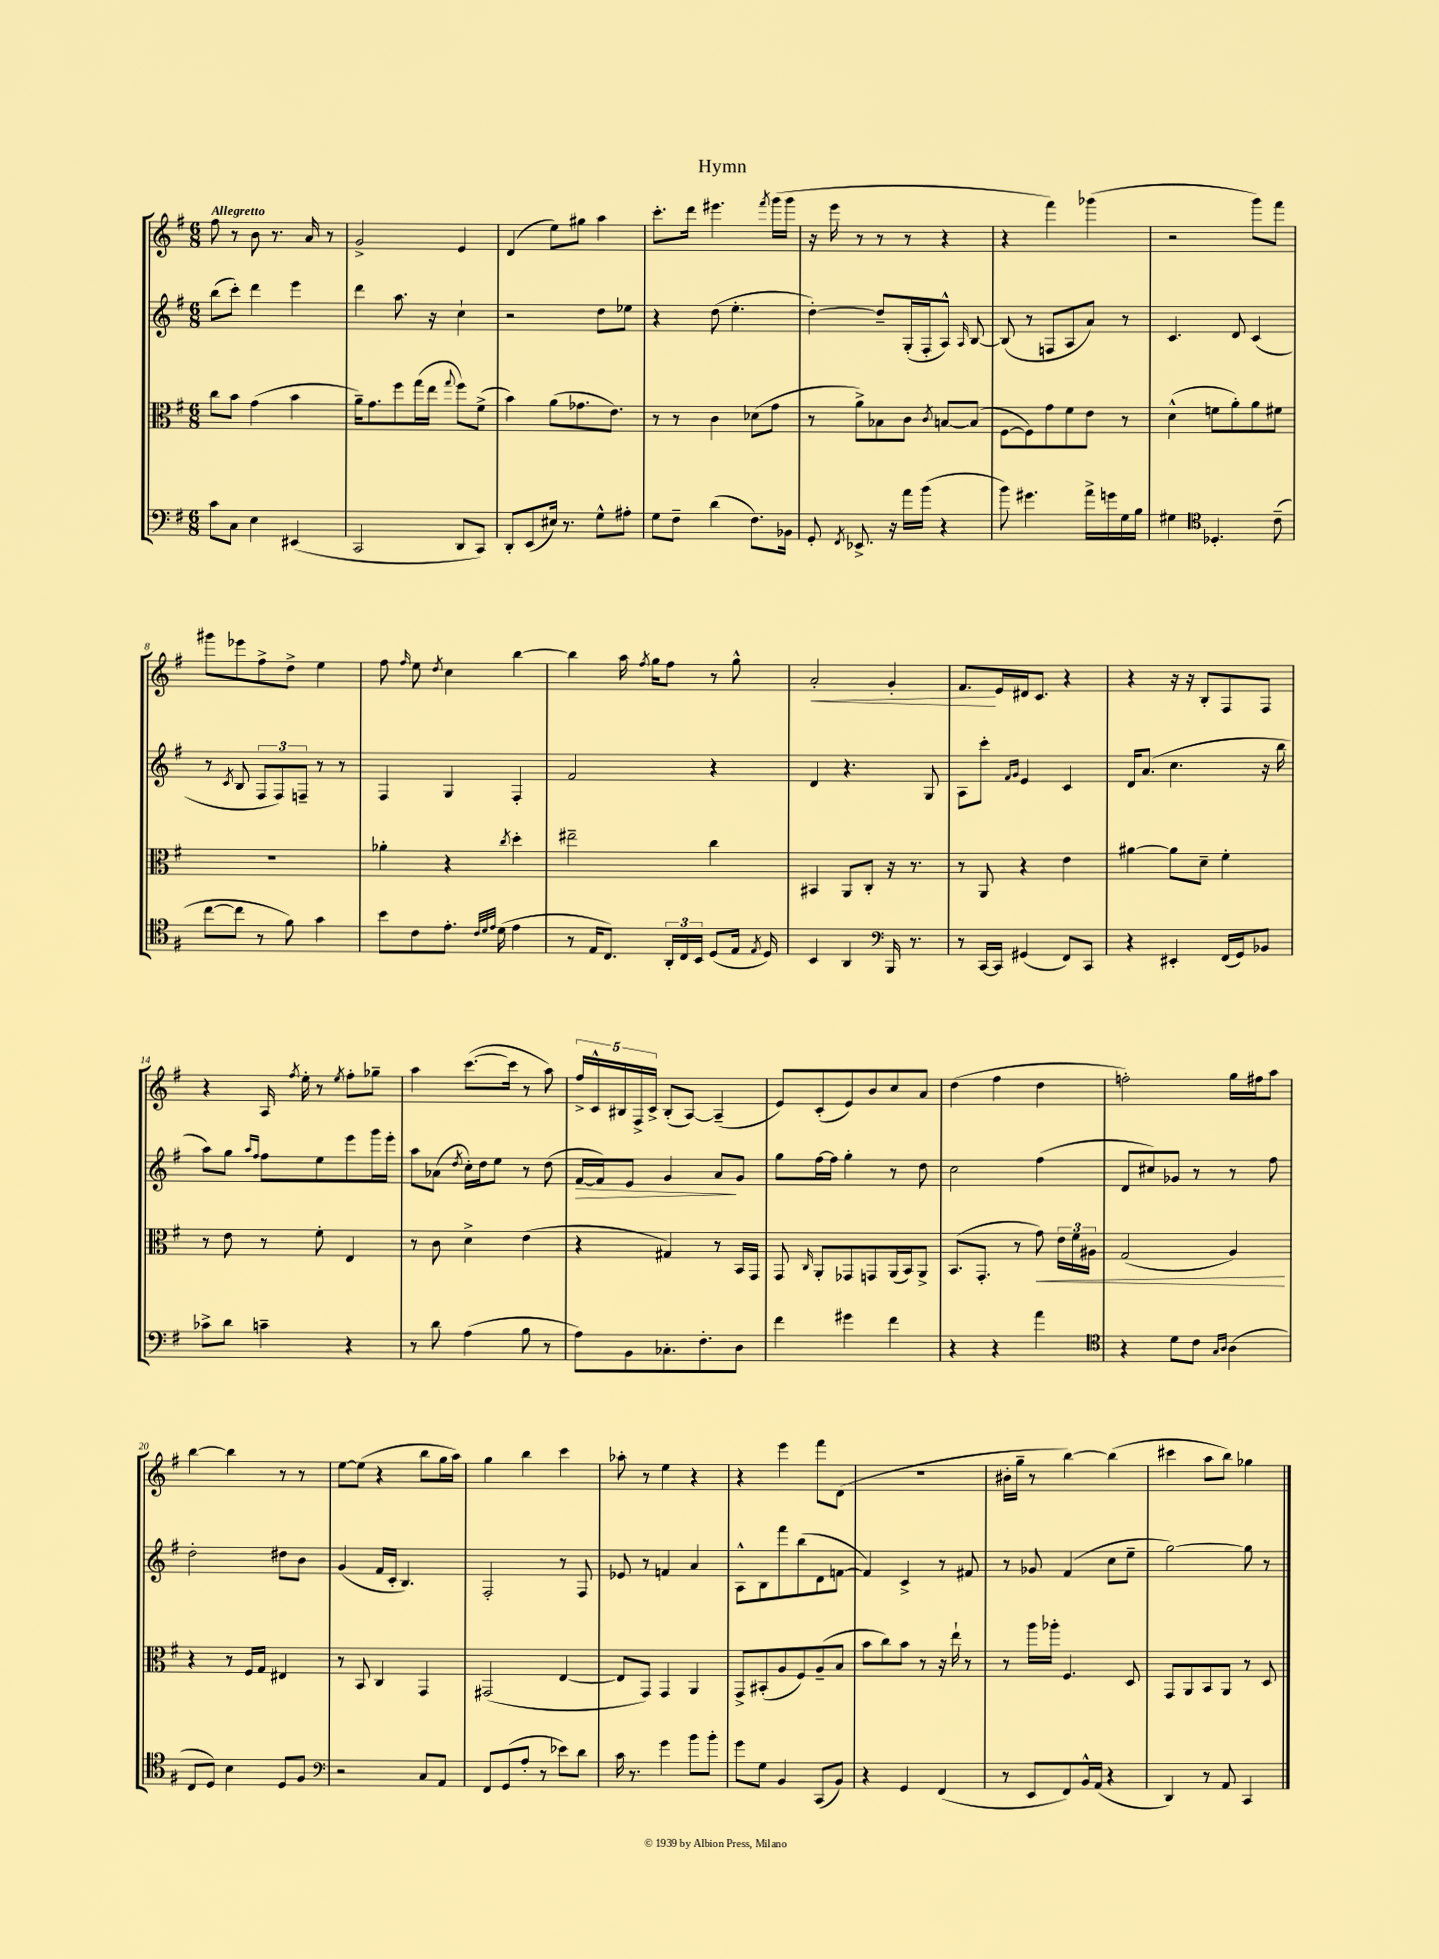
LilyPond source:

\header { title = "Hymn" }
<<
\new StaffGroup <<
\new Staff = "s0" {
    \clef treble \key g \major \numericTimeSignature \time 6/8 \tempo "Allegretto"
    \autoBeamOff fis''8 r8 b'8 r8. a'16 r8 |
    g'2-> e'4 |
    d'4( e''8[) gis''8] a''4 |
    c'''8.[-. d'''16] eis'''4. \acciaccatura { fis'''8 } g'''16[( g'''16] |
    r16 e'''16 r8 r8 r8 r4 |
    r4 fis'''4) ges'''4( |
    r2 g'''8[) fis'''8] |
    gis'''8[ ees'''8 fis''8-> d''8]-> e''4 |
    fis''8 \grace { fis''16 } e''8 \acciaccatura { d''8 } c''4 b''4~ |
    b''4 a''16 \acciaccatura { fis''8 } g''16[ fis''8] r8 g''8-^ |
    a'2-.\< g'4-. |
    fis'8.[\! e'16 dis'16 c'8.] r4 |
    r4 r16 r16 b8[-. fis8 fis8] |
    r4 a16 \acciaccatura { fis''8 } e''16-. r8 \acciaccatura { e''8 } fis''8[-. ges''8]-- |
    a''4 c'''8.[~( c'''16] r8 a''8) |
    \tuplet 5/4 { fis''16[-> c'16-^ bis16 fis16-> c'16]-> } bis8[-.( a8]~) a4--( |
    e'8[) c'8-.( e'8) b'8 c''8 a'8] |
    d''4( fis''4 d''4 |
    f''2-.) g''16[ fis''16 a''8] |
    b''4~ b''4 r8 r8 |
    e''8[~ e''8]( r4 b''8[ g''16 a''16]) |
    g''4 b''4 c'''4 |
    aes''8-. r8 e''4 r4 |
    r4 e'''4 fis'''8[ d'8]( |
    R2. |
    bis'16[-. g''16]-- r8 b''4~) b''4( |
    cis'''4 a''8[ b''8]) ges''4 \bar "|." |
}
\new Staff = "s1" {
    \clef treble \key g \major \numericTimeSignature \time 6/8
    \autoBeamOff b''8[( c'''8]-.) d'''4 e'''4 |
    d'''4 a''8. r16 c''4-! |
    r2 d''8[ ees''8] |
    r4 d''8( e''4.-. |
    d''4~-.) d''8[-- g16-.( fis16-. a8]-^) \grace { a16 } b8~ |
    b8( r8 f8[ a8 a'8]) r8 |
    c'4. d'8 c'4( |
    r8 \acciaccatura { c'8 } b8 \tuplet 3/2 { fis8[ fis8) f8]-- } r8 r8 |
    fis4 g4 fis4-. |
    fis'2 r4 |
    d'4 r4. g8 |
    a8[ c'''8]-. \grace { fis'16[ g'16] } e'4 c'4 |
    d'16[ a'8.]( c''4. r16 b''16 |
    a''8[) g''8] \grace { a''16[ fis''16] } fis''8[ e''8 e'''8 g'''16 e'''16]-. |
    a''8[ aes'8]( \acciaccatura { d''8 } c''16[-.) d''16 e''8] r8 d''8( |
    fis'16[~\> fis'16) e'8] g'4 a'8[\! g'8] |
    g''8[ fis''16~ fis''16] g''4-. r8 d''8 |
    c''2 fis''4( |
    d'8[ cis''8) ges'8] r8 r8 fis''8 |
    d''2-. dis''8[ b'8] |
    g'4( fis'16[ c'16]-. b4.) |
    fis2-. r8 fis8 |
    ees'8 r8 f'4 a'4 |
    a8[-^ b8 fis'''8 b''8( d'8 f'8]~ |
    f'4) c'4-> r8 fis'8 |
    r8 ges'8 fis'4( c''8[ e''8]-- |
    g''2~) g''8 r8 \bar "|." |
}
\new Staff = "s2" {
    \clef alto \key g \major \numericTimeSignature \time 6/8
    \autoBeamOff c''8[ b'8] g'4( b'4 |
    a'16[--) g'8. fis''8 g''16( e''16] \appoggiatura { g''8 } fis''8[) fis'8]->( |
    b'4) a'8[( ges'8. e'8.]) |
    r8 r8 c'4 des'8[( g'8] |
    r8 a'8[->) bes8 c'8] \acciaccatura { c'8 } b8[~ b8]( |
    fis8[~ fis8) g'8 fis'8 e'8] r8 |
    d'4-^( f'8[ a'8-.) a'8 fis'8] |
    R2. |
    aes'4-. r4 \acciaccatura { c''8 } d''4-. |
    eis''2-- c''4 |
    bis,4 a,8[ c8]-. r16 r8. |
    r8 a,8 r4 e'4 |
    ais'4~ ais'8[ d'8]-- fis'4-. |
    r8 e'8 r8 fis'8-. e4 |
    r8 c'8 d'4-> e'4( |
    r4 gis4) r8 b,16[ g,16] |
    g,8 \grace { c16 } a,8[-. ges,8 g,8 a,16( b,16) a,8]-> |
    b,8.[( g,8.]-. r8 g'8\<) \tuplet 3/2 { e'16[ fis'16 ais16] } |
    g2( a4\!) |
    r4 r8 fis16[ g16] eis4 |
    r8 b,8 c4 g,4 |
    gis,2( e4~ |
    e8[ g,8]) g,4 a,4 |
    g,8[-> bis,8-.( a8 fis8) a8--( b8] |
    b'8[ c''8) b'8] r8 r16 e''16-! r8 |
    r8 a''16[ aes''16]-. fis4. d8 |
    g,8[ a,8 b,8 a,8] r8 d8 \bar "|." |
}
\new Staff = "s3" {
    \clef bass \key g \major \numericTimeSignature \time 6/8
    \autoBeamOff c'8[ c8] e4 eis,4( |
    c,2 d,8[ c,8]) |
    d,8[-. e,8( eis16]) r8. g8[-^ ais8]-. |
    g8[ fis8]-- d'4( fis8.[) bes,16] |
    g,8-. \acciaccatura { fis,8 } ees,8.-> r16 a'16[ b'16]( r4 |
    b'8) gis'4. a'16[-> g'16 g16 b16] |
    gis4 \clef tenor des4.-. c'8--( |
    c''8[~ c''8] r8 fis'8) g'4 |
    b'8[ c'8 e'8.]-. \grace { c'32[ d'32 e'32] } d'16( e'4 |
    r8 e16[ c8.]) \tuplet 3/2 { a,16[-. c16 b,16] } d8[( e16] \acciaccatura { e8 } d16) |
    b,4 a,4 \clef bass b,,16 r8. |
    r8 c,16[~ c,16] gis,4( fis,8[) c,8] |
    r4 eis,4-. fis,16[( g,16) bes,8] |
    ces'8[-> d'8] c'4-- r4 |
    r8 d'8 a4( b8 r8 |
    a8[) b,8 ces8.-. fis8.-. d8] |
    fis'4 gis'4 fis'4 |
    r4 r4 a'4 |
    \clef tenor r4 d'8[ c'8] \grace { g16[ a16] } a4( |
    c8[ d8]) b4 d8[ fis8] |
    \clef bass r2 c8[ a,8] |
    fis,8[ g,8( a8]-. r8 ees'8[) d'8] |
    c'16 r8. g'4 b'8[ b'8]-. |
    g'8[ g8] b,4 c,8[( b,8]) |
    r4 g,4 fis,4( |
    r8 e,8[ fis,8) b,16-^ a,16]( r4 |
    d,4) r8 a,8 c,4 \bar "|." |
}
>>
>>
